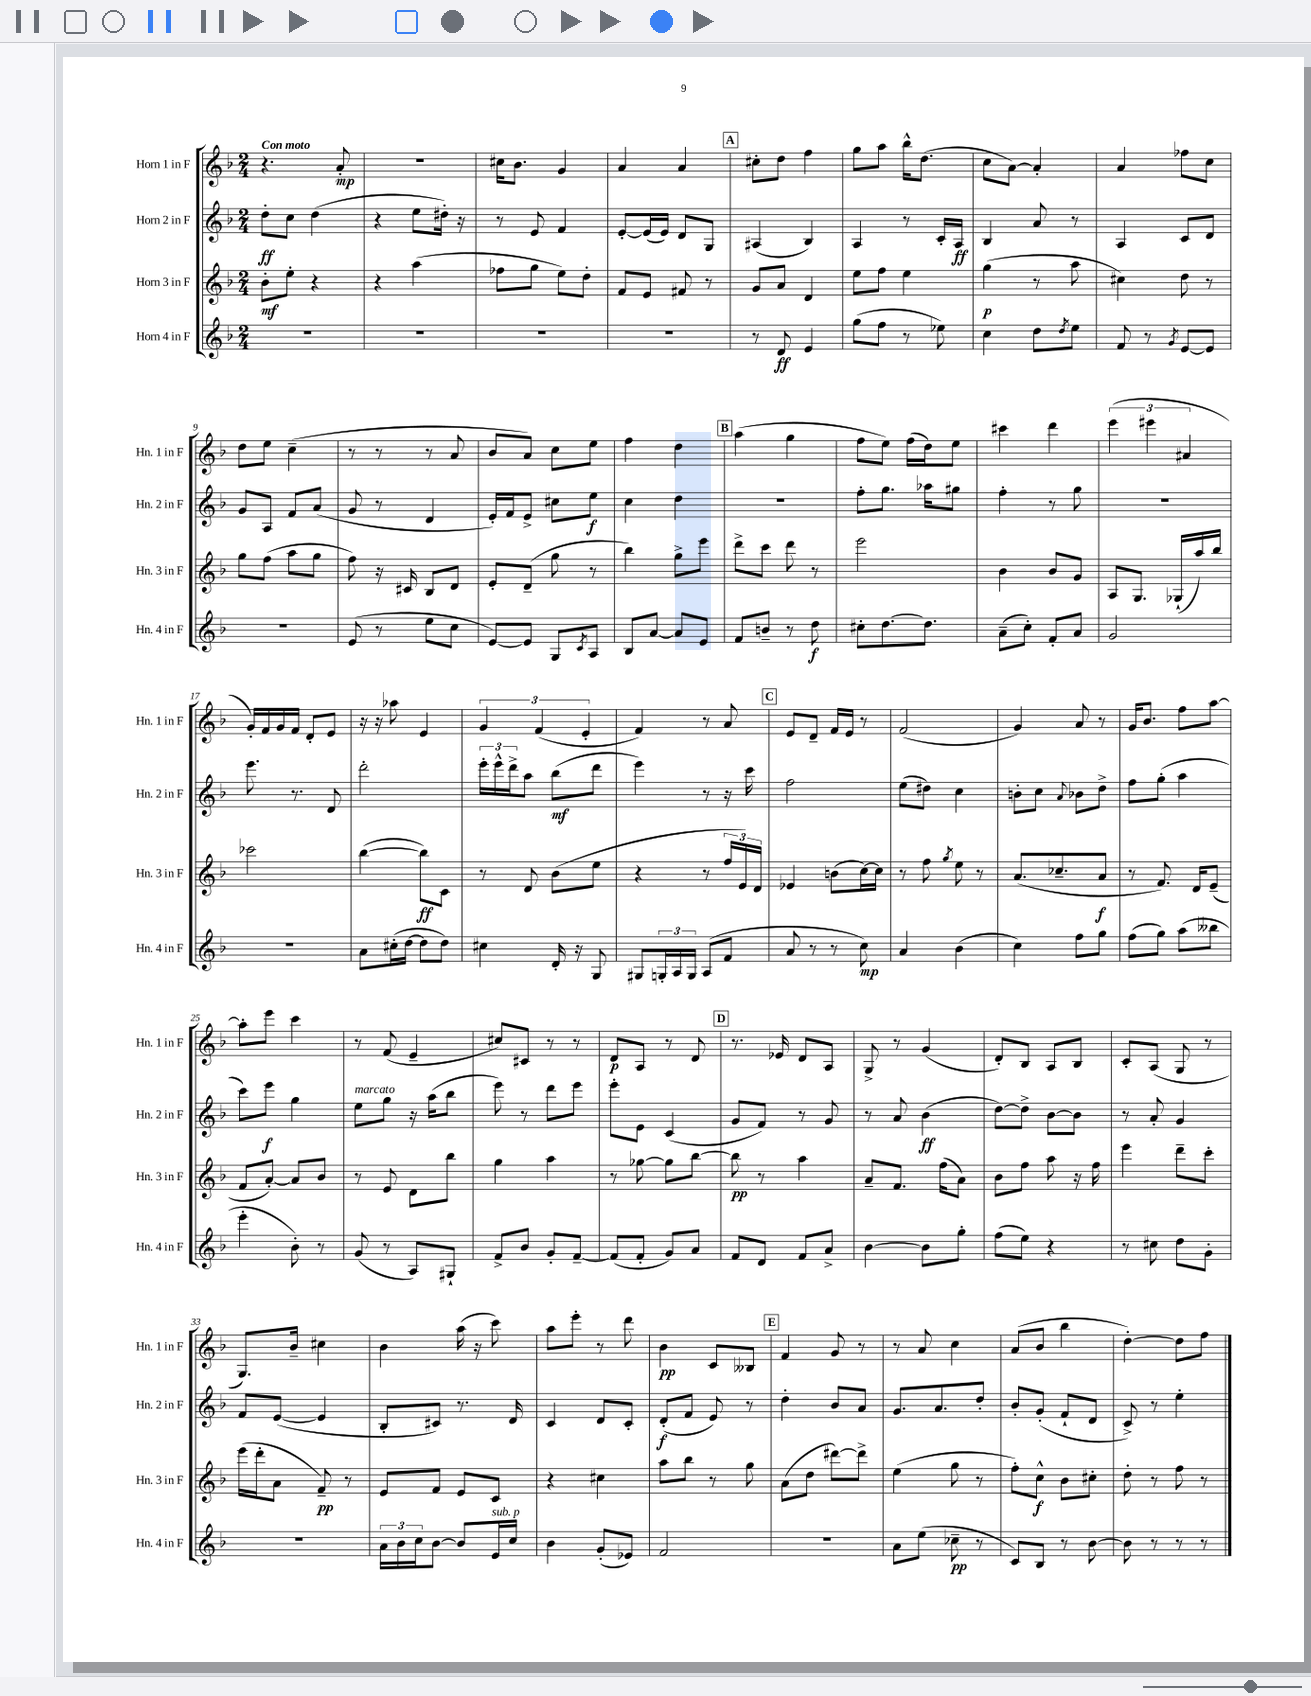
<<
\new StaffGroup <<
\new Staff = "s0" \with { instrumentName = "Horn 1 in F" shortInstrumentName = "Hn. 1 in F" } {
    \clef treble \key f \major \numericTimeSignature \time 2/4 \tempo "Con moto"
    r4. a'8-.\mp |
    R2 |
    cis''16 bes'8. g'4 |
    a'4 a'4 |
    \mark \markup { \box "A" } cis''8-. d''8 f''4 |
    g''8 a''8 bes''16-^ d''8.( |
    c''8 a'8~) a'4-. |
    a'4 fes''8 c''8 |
    d''8 e''8 c''4--( |
    r8 r8 r8 a'8 |
    bes'8 a'8) c''8 e''8 |
    f''4 d''4 |
    \mark \markup { \box "B" } a''4( g''4 |
    f''8 e''8) f''16( d''16) e''8 |
    cis'''4 d'''4 |
    \tuplet 3/2 { e'''4( eis'''4 ais'4 } |
    g'16-.) f'16 g'16 f'16 d'8-. e'8 |
    r16 r16 aes''8 e'4 |
    \tuplet 3/2 { g'4 f'4( e'4-. } |
    f'4) r8 a'8 |
    \mark \markup { \box "C" } e'8 d'8-- f'16 e'16 r8 |
    f'2( |
    g'4) a'8 r8 |
    g'16 bes'8. f''8 a''8~ |
    a''8-. e'''8 c'''4 |
    r8 f'8( e'4-- |
    cis''8) cis'8 r8 r8 |
    d'8\p a8 r8 d'8 |
    \mark \markup { \box "D" } r8. ees'16 d'8 a8 |
    g8-> r8 g'4( |
    d'8-.) bes8 a8 bes8 |
    c'8-. a8( g8 r8 |
    g8.) bes'16-- cis''4 |
    bes'4 a''16( r16 c'''8) |
    a''8 e'''8-. r8 d'''8 |
    bes'4\pp c'8 beses8 |
    \mark \markup { \box "E" } f'4 g'8 r8 |
    r8 a'8 c''4 |
    a'8( bes'8 bes''4 |
    d''4~-.) d''8 f''8 \bar "|." |
}
\new Staff = "s1" \with { instrumentName = "Horn 2 in F" shortInstrumentName = "Hn. 2 in F" } {
    \clef treble \key f \major \numericTimeSignature \time 2/4
    d''8-.\ff c''8 d''4( |
    r4 e''8 dis''16-.) r16 |
    r8 e'8 f'4 |
    e'8~-. e'16( e'16) d'8 g8 |
    \mark \markup { \box "A" } ais4( bes4) |
    a4 r8 c'16-. a16\ff |
    bes4 a'8 r8 |
    a4 c'8 d'8 |
    g'8 a8 f'8 a'8( |
    g'8 r8 d'4 |
    e'16-.) f'16 e'8-> cis''8 e''8\f |
    c''4 d''4 |
    \mark \markup { \box "B" } r2 |
    f''8-. g''8. aes''16 gis''8 |
    f''4-. r8 g''8 |
    R2 |
    e'''8. r8. d'8 |
    d'''2-. |
    \tuplet 3/2 { e'''16-. e'''16-^ d'''16-> } a''8 bes''8\mf( d'''8 |
    e'''4) r8 r16 c'''16 |
    \mark \markup { \box "C" } f''2 |
    e''8( dis''8) c''4 |
    b'8-. c''8 \appoggiatura { a'8 } bes'8 d''8-> |
    f''8 g''8-.( a''4 |
    c'''8) e'''8\f g''4 |
    e''8^\markup { \italic "marcato" } g''8 r16 a''16( bes''8 |
    e'''8) r8 d'''8 e'''8 |
    e'''8-. e'8 c'4( |
    \mark \markup { \box "D" } g'8 f'8) r8 g'8 |
    r8 a'8 bes'4\ff( |
    d''8~) d''8-> bes'8~ bes'8 |
    r8 a'8-. g'4 |
    f'8 e'8~( e'4 |
    bes8-. cis'8) r8. d'16 |
    c'4 d'8 c'8-. |
    d'8-.\f( f'8 e'8) r8 |
    \mark \markup { \box "E" } d''4-. bes'8 a'8 |
    g'8. a'8. d''8-. |
    bes'8-. g'8-.( f'8-! d'8 |
    c'8->) r8 e''4-. \bar "|." |
}
\new Staff = "s2" \with { instrumentName = "Horn 3 in F" shortInstrumentName = "Hn. 3 in F" } {
    \clef treble \key f \major \numericTimeSignature \time 2/4
    bes'8-.\mf e''8-. r4 |
    r4 a''4( |
    fes''8 g''8 e''8) d''8-. |
    f'8 e'8 fis'8 r8 |
    \mark \markup { \box "A" } g'8 a'8 d'4 |
    e''8 f''8 e''4 |
    g''4\p( r8 a''8 |
    cis''4) d''8 r8 |
    g''8 f''8( a''8 g''8 |
    f''8) r16 cis'16 bes8 d'8 |
    e'8-. d'8--( g''8 r8 |
    bes''4) g''8-> e'''8 |
    \mark \markup { \box "B" } d'''8-> c'''8 d'''8 r8 |
    e'''2 |
    bes'4 bes'8 g'8 |
    a8 g8. ges16-!( a''16) bes''16 |
    ces'''2 |
    bes''4~( bes''8\ff) c'8 |
    r8 d'8 bes'8( e''8 |
    r4 r8 \tuplet 3/2 { f''16 e'16) d'16 } |
    \mark \markup { \box "C" } ees'4 b'8( c''16~) c''16 |
    r8 f''8 \acciaccatura { g''8 } e''8 r8 |
    a'8.( ces''8.-- a'8\f |
    r8 f'8.) d'16 e'8--( |
    f'8 a'8~-.) a'8 bes'8 |
    r8 e'8 d'8 bes''8 |
    g''4 a''4 |
    r8 ges''8~ ges''8 bes''8~ |
    \mark \markup { \box "D" } bes''8\pp r8 a''4 |
    a'8-- f'8. f''16( a'8) |
    bes'8 f''8 a''8 r16 f''16 |
    e'''4 d'''8-- c'''8-. |
    e'''16( d'''16-. a'8 f'8--\pp) r8 |
    e'8 f'8 e'8 c'8 |
    r4 cis''4 |
    a''8 bes''8 r8 g''8 |
    \mark \markup { \box "E" } a'8( d''8 dis'''8~) dis'''8-> |
    e''4( g''8 r8 |
    f''8-.) c''8-^\f bes'8 cis''8-. |
    d''8-. r8 f''8 r8 \bar "|." |
}
\new Staff = "s3" \with { instrumentName = "Horn 4 in F" shortInstrumentName = "Hn. 4 in F" } {
    \clef treble \key f \major \numericTimeSignature \time 2/4
    R2 |
    R2 |
    R2 |
    R2 |
    \mark \markup { \box "A" } r8 d'8\ff e'4 |
    g''8( f''8 r8 ees''8) |
    c''4 d''8 \acciaccatura { d''8 } e''8 |
    f'8 r8 \acciaccatura { g'8 } e'8~ e'8 |
    R2 |
    e'8( r8 e''8 c''8 |
    e'8~) e'8 g8 \acciaccatura { c'8 } a8 |
    bes8 a'8~ a'8 e'8 |
    \mark \markup { \box "B" } f'8 b'8-- r8 d''8\f |
    cis''8-. d''8.~ d''8. |
    a'8--( c''8-.) f'8-. a'8 |
    g'2 |
    R2 |
    a'8 cis''16-.( d''16~ d''8 d''8) |
    cis''4 d'16-. r16 g8 |
    gis8 \tuplet 3/2 { g16-. a16 g16 } a8( f'8 |
    \mark \markup { \box "C" } a'8 r8 r8 c''8\mp) |
    a'4 bes'4( |
    c''4) f''8 g''8 |
    f''8( g''8) a''8( beses''8 |
    e'''4-. bes'8-.) r8 |
    g'8( r8 a8) gis8-! |
    f'8-> bes'8 g'8-. f'8~-- |
    f'8( f'8-. g'8) a'8 |
    \mark \markup { \box "D" } f'8 d'8 f'8 a'8-> |
    bes'4~ bes'8 g''8-. |
    f''8( e''8) r4 |
    r8 cis''8 d''8 g'8-. |
    R2 |
    \tuplet 3/2 { a'16 bes'16 c''16 } bes'8~ bes'8 e'16^\markup { \italic "sub. p" } c''16 |
    bes'4 g'8-.( ees'8) |
    f'2 |
    \mark \markup { \box "E" } r2 |
    a'8 e''8( ces''8--\pp r8 |
    c'8) bes8 r8 bes'8~ |
    bes'8 r8 r8 r8 \bar "|." |
}
>>
>>
